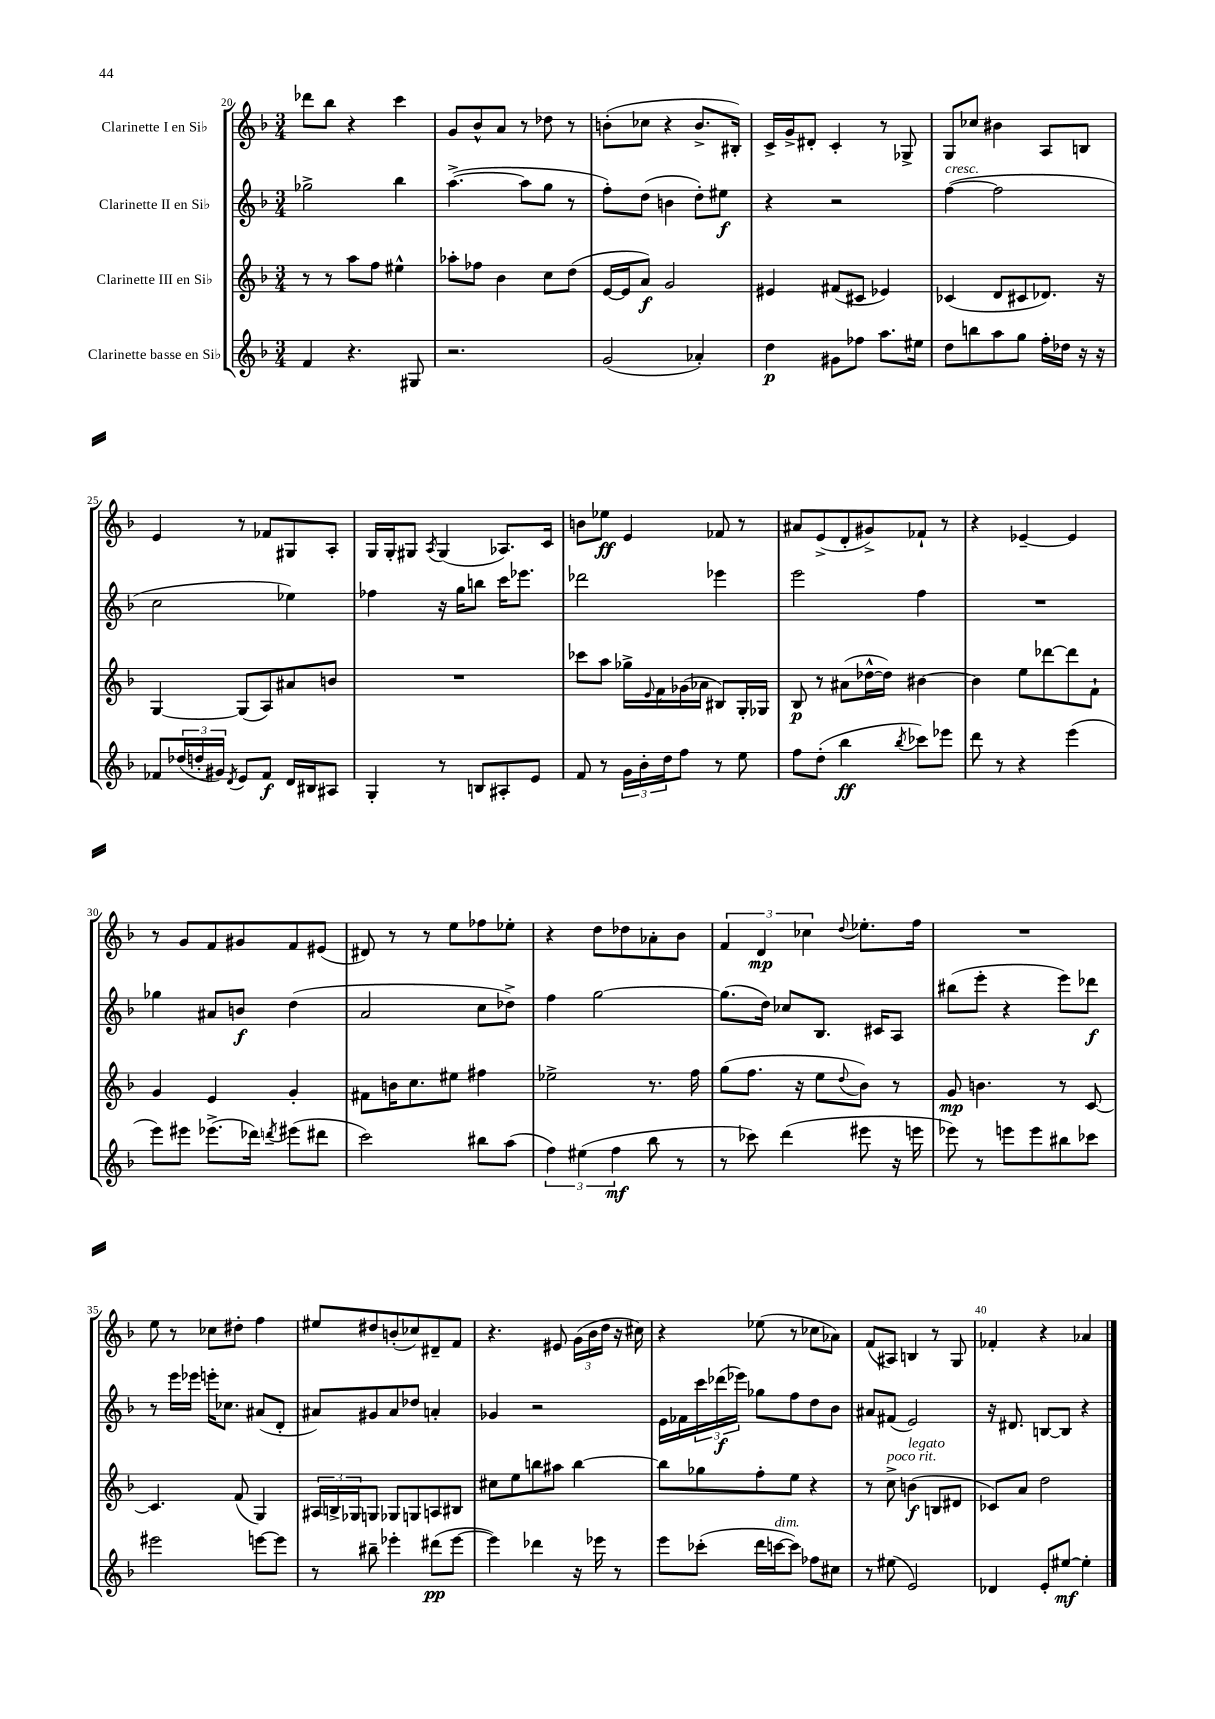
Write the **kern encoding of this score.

**kern	**kern	**kern	**kern
*staff4	*staff3	*staff2	*staff1
*clefG2	*clefG2	*clefG2	*clefG2
*k[b-]	*k[b-]	*k[b-]	*k[b-]
*M3/4	*M3/4	*M3/4	*M3/4
4f	8r	2gg-^	8ddd-
.	8r	.	8bb-
4.r	8aa	.	4r
.	8ff	.	.
.	4ee#^^	4bb-	4ccc
8G#	.	.	.
=	=	=	=
2.r	8aa-'	([4.aa^	8g
.	8ff-	.	8b-^^
.	4b-	.	8a
.	.	8aa]	8r
.	8cc	8gg	8dd-
.	(8dd	8r	8r
=	=	=	=
(2g	[16e	8ff')	(8b'
.	16e]	.	.
.	8a)	(8dd	8cc-
.	2g	4b	4r
4a-')	.	8dd')	8.b^
.	.	8ee#	.
.	.	.	16B#')
=	=	=	=
4dd	4e#	4r	16c^
.	.	.	16g^
.	.	.	8d#'
8g#	(8f#	2r	4c'
8ff-	8c#	.	.
8.aa	4e-)	.	8r
.	.	.	8G-^
16ee#	.	.	.
=	=	=	=
8dd	(4c-	([4ff	8G
8bb	.	.	8cc-
8aa	8d	2ff]	4b#
8gg	8c#	.	.
16ff'	8.d-)	.	8A
16dd-	.	.	.
16r	.	.	8B
16r	16r	.	.
=	=	=	=
8f-	[4G	2cc	4e
(24dd-	.	.	.
24dd'	.	.	.
24g#)	.	.	.
8qd	.	.	.
8e	(8G]	.	8r
8f-	8A)	.	8f-
16d	8a#	4ee-)	8G#
16B#	.	.	.
8A#	8b	.	8A'
=	=	=	=
4G'	2.r	4ff-	16G
.	.	.	16G'
.	.	.	8G#
.	.	.	8qA
8r	.	16r	(4G#
.	.	16gg	.
8B	.	8bb	.
8A#'	.	16ccc	8.A-)
.	.	8.eee-	.
8e	.	.	.
.	.	.	16c
=	=	=	=
8f	8ccc-	2ddd-	8b
8r	8aa	.	8ee-
24g	16gg-^	.	4e
24b-'	.	.	.
.	8qqe	.	.
.	16f	.	.
24dd	.	.	.
8ff	(16g-	.	.
.	16a-	.	.
8r	8B#)	4eee-	8f-
8ee	16G'	.	8r
.	16G-	.	.
=	=	=	=
8ff	8B-	2eee	8a#
(8dd'	8r	.	(8e^
4bb-	(8a#	.	8d'
.	[16dd-^^	.	8g#^)
.	16dd-])	.	.
8qbb-	.	.	.
8ccc-)	[4b#	4ff	8f-`
8eee-	.	.	8r
=	=	=	=
8ddd	4b#]	2.r	4r
8r	.	.	.
4r	8ee	.	[4e-~
.	[8ddd-	.	.
(4eee	8ddd-]	.	4e-]
.	8f`	.	.
=	=	=	=
8eee)	4g	4gg-	8r
8eee#	.	.	8g
(8.eee-^	4e	8a#	8f
.	.	8b	8g#
16ddd-)	.	.	.
8qddd	.	.	.
(8eee#	4g'	(4dd	8f
8ddd#	.	.	(8e#
=	=	=	=
2ccc)	8f#	2a	8d#)
.	16b	.	8r
.	8.cc	.	.
.	.	.	8r
.	8ee#	.	8ee
8bb#	4ff#	8cc	8ff-
(8aa	.	8dd-^)	8ee-'
=	=	=	=
6ff)	2ee-^	4ff	4r
(6ee#	.	.	.
.	.	[2gg	8dd
6ff	.	.	.
.	.	.	8dd-
8bb-	8.r	.	8a-'
8r	.	.	8b-
.	16ff	.	.
=	=	=	=
8r	(8gg	(8.gg]	6f
8ccc-)	8.ff	.	.
.	.	.	6d
.	.	16dd)	.
(4ddd	.	8cc-	.
.	16r	.	.
.	.	.	6cc-
.	8ee	8.B-	.
.	8qqdd	.	8qqdd
8eee#	8b-)	.	8.ee-'
.	.	16c#	.
16r	8r	8A	.
16eee	.	.	16ff
=	=	=	=
8eee-)	8g	(8bb#	2.r
8r	4.b	8eee'	.
8eee	.	4r	.
8eee	.	.	.
8bb#	8r	8eee)	.
8ccc-	[8c	8ddd-	.
=	=	=	=
2eee#	4.c]	8r	8ee
.	.	16eee	8r
.	.	16eee-	.
.	.	16eee'	8cc-
.	.	8.cc-	.
.	(8f	.	8dd#'
[8eee	4G)	(8a#	4ff
8eee]	.	8d'	.
=	=	=	=
8r	24A#	8a#)	8ee#
.	24B^	.	.
.	24G-	.	.
8bb#~	8G	8g#	8dd#
4eee-'	8G-	8a#	(8b'
.	8G	8dd-	8cc-)
(8ddd#	8A	4a'	8d#~
[8eee-	8B#	.	8f
=	=	=	=
4eee-])	8cc#	4g-	4.r
.	8ee	.	.
4ddd-	8bb	2r	.
.	8aa#	.	8e#
16r	[4bb	.	(24g
.	.	.	24b-
16eee-	.	.	.
.	.	.	24dd
8r	.	.	16r
.	.	.	16cc#)
=	=	=	=
8eee	8bb]	16e	4r
.	.	16f-	.
(8ccc-'	8gg-	24ccc	.
.	.	(24ddd-	.
.	.	24eee-)	.
16ddd	8ff'	8gg-	(8ee-
[16ccc	.	.	.
8ccc])	8ee	8ff	8r
8ff-	4r	8dd	8cc-
8cc#	.	8b-	8a-)
=	=	=	=
8r	8r	8a#	(8f
(8ee#	8cc^	(8f#	8A#)
2e)	(4b	2e)	4B
.	8B	.	8r
.	8d#	.	8G
=	=	=	=
4d-	8c-)	16r	4f-'
.	.	8.d#	.
.	8a	.	.
8e'	2dd	[8B	4r
[8ee#	.	8B]	.
4ee#']	.	4r	4a-
==	==	==	==
*-	*-	*-	*-
